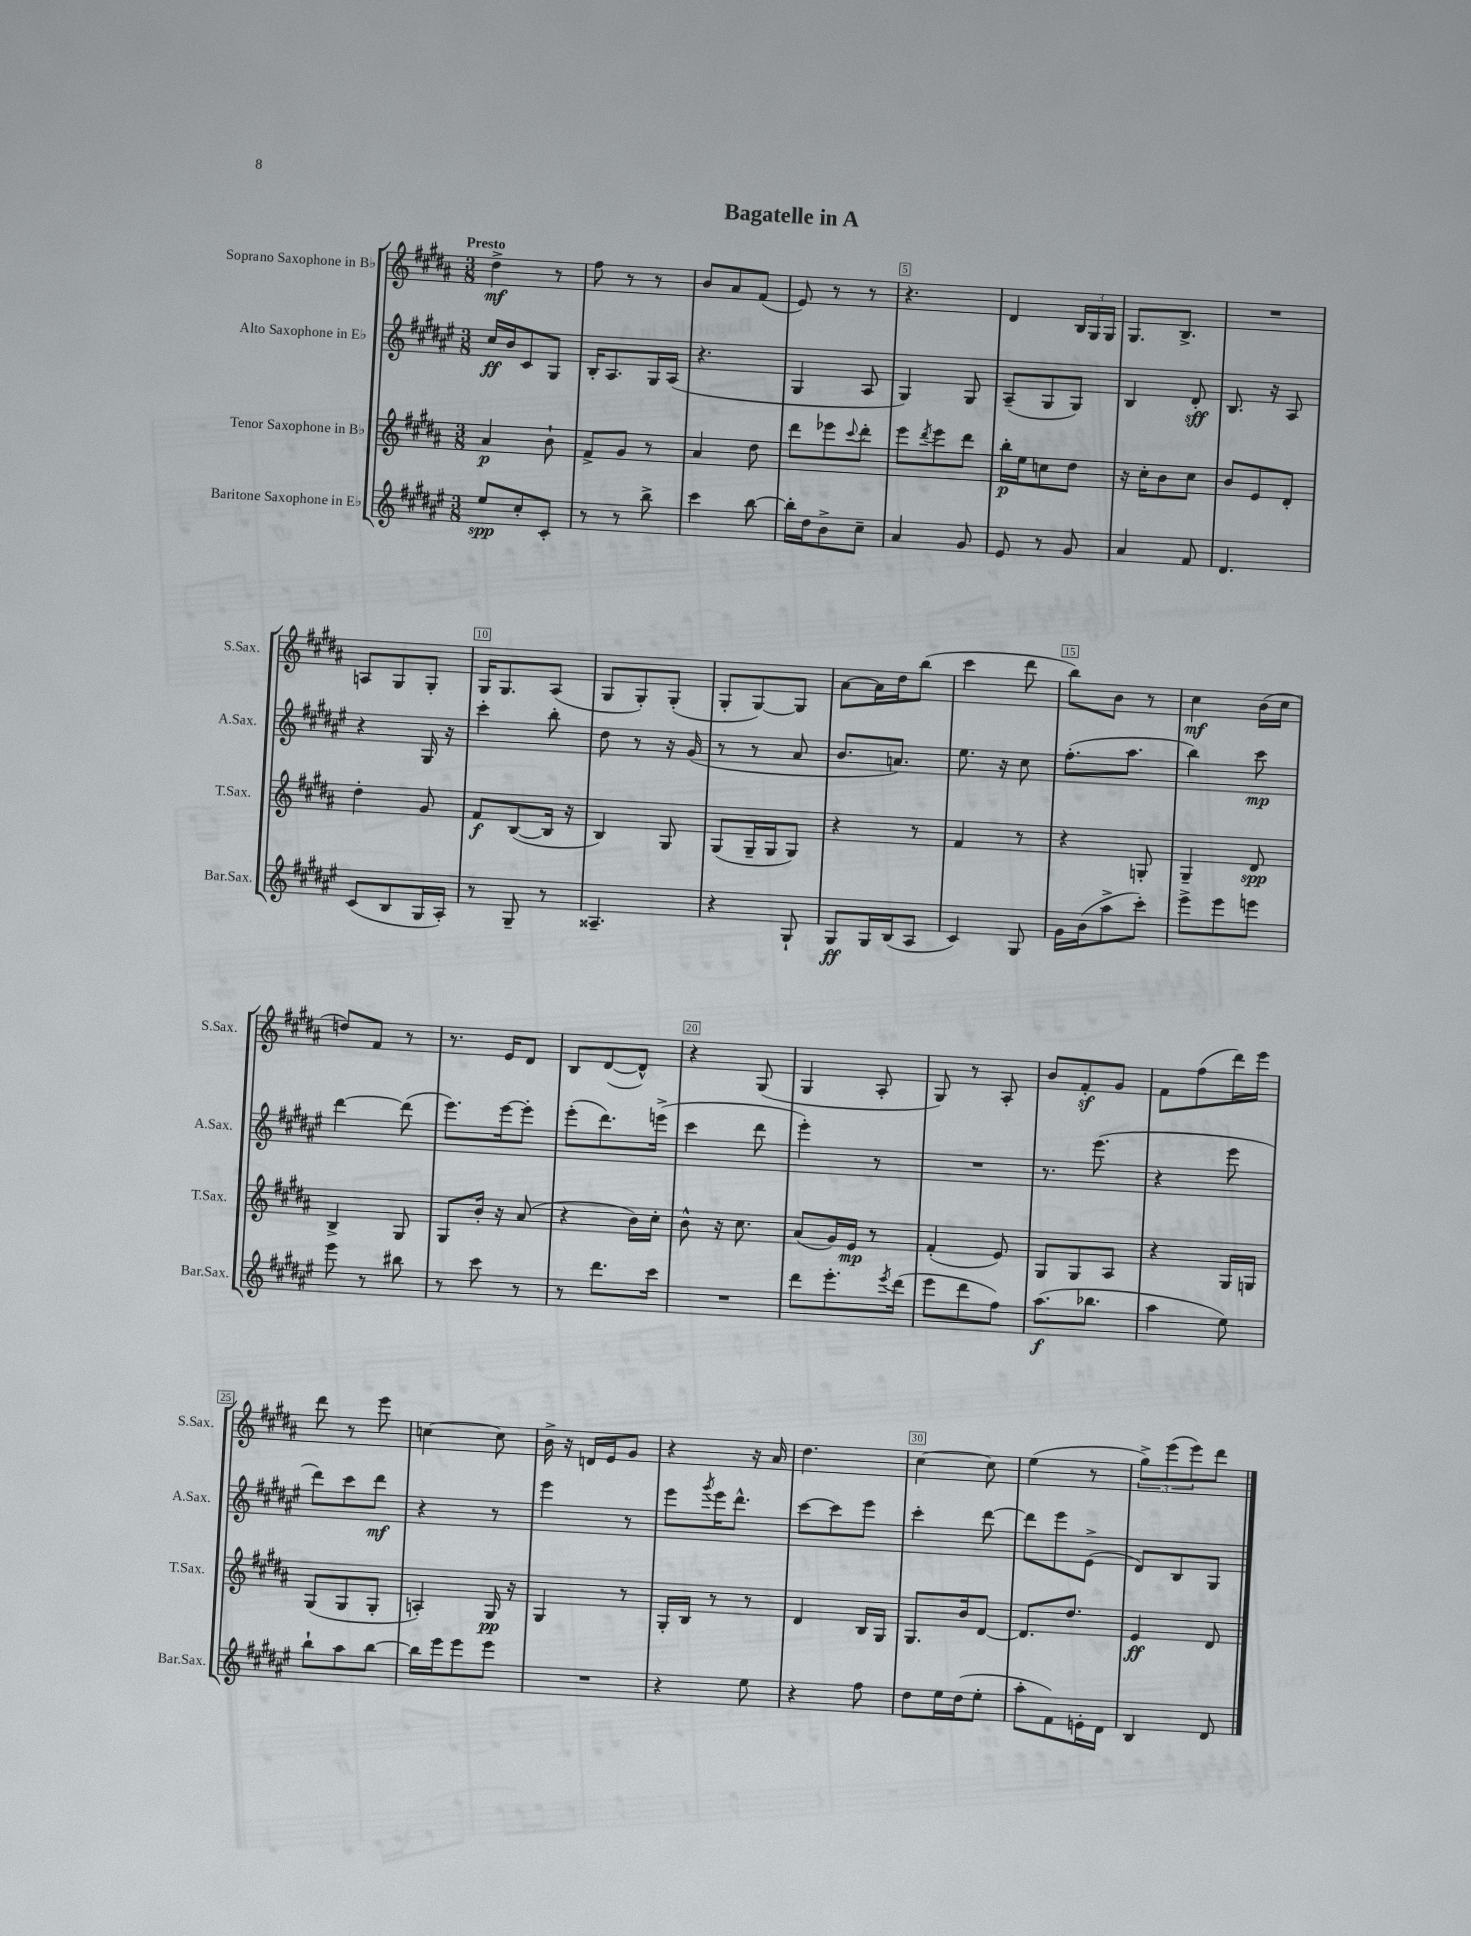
\header { title = "Bagatelle in A" }
<<
\new StaffGroup <<
\new Staff = "s0" \with { instrumentName = "Soprano Saxophone in Bb" shortInstrumentName = "S.Sax." } {
    \clef treble \key b \major \numericTimeSignature \time 3/8 \tempo "Presto"
    dis''4->\mf r8 |
    fis''8 r8 r8 |
    b'8 ais'8 fis'8( |
    e'8) r8 r8 |
    r4. |
    dis'4 \tuplet 3/2 { b16 gis16 gis16 } |
    gis8. b8.-> |
    R4. |
    a8 gis8 gis8-. |
    gis16 gis8. ais8( |
    gis8 gis8-.) gis8-.( |
    gis8-. gis8~) gis8 |
    ais'8~ ais'16 dis''16 b''8( |
    cis'''4 dis'''8 |
    b''8) b'8 r8 |
    cis''4\mf b'16( cis''16 |
    d''8) fis'8 r8 |
    r8. e'16 dis'8 |
    b8 dis'8~( dis'8-^) |
    r4 gis8( |
    gis4 ais8-. |
    gis8) r8 ais8-. |
    b'8 fis'8-.\sf gis'8 |
    fis'8 fis''8( dis'''16) e'''16 |
    dis'''8 r8 e'''8 |
    c''4~ c''8 |
    b'16-> r16 d'16 e'16 gis'8 |
    r4 r16 ais'16 |
    dis''4. |
    cis''4~ cis''8 |
    e''4( r8 |
    \tuplet 3/2 { gis''8->) e'''8( e'''8) } dis'''8 \bar "|." |
}
\new Staff = "s1" \with { instrumentName = "Alto Saxophone in Eb" shortInstrumentName = "A.Sax." } {
    \clef treble \key fis \major \numericTimeSignature \time 3/8
    cis''16\ff b'16 cis'8 gis8 |
    b16-. ais8. gis16 ais16( |
    r4. |
    gis4 ais8 |
    gis4) gis8 |
    ais8--( gis8 gis8) |
    b4 dis'8-.\sff |
    b8. r16 ais8 |
    r4 gis16 r16 |
    cis'''4-. b''8-. |
    dis''8 r8 r16 gis'16( |
    r8 r8 ais'8 |
    b'8. a'8.) |
    eis''8. r16 cis''8 |
    fis''8.-.( ais''8. |
    b''4) cis'''8\mp |
    dis'''4~ dis'''8( |
    eis'''8.) eis'''16~ eis'''8-. |
    eis'''8-.( dis'''8.) e'''16->( |
    cis'''4 dis'''8 |
    eis'''4-.) r8 |
    R4. |
    r8. eis'''8.( |
    r4 eis'''8 |
    dis'''8) cis'''8 dis'''8\mf |
    r4 r8 |
    eis'''4 r8 |
    eis'''8 \acciaccatura { gis'''8 } eis'''16 dis'''8.-^ |
    cis'''8~ cis'''8 eis'''8 |
    cis'''4-. dis'''8~ |
    dis'''8 eis'''8 eis'8->( |
    dis'8) b8 gis8 \bar "|." |
}
\new Staff = "s2" \with { instrumentName = "Tenor Saxophone in Bb" shortInstrumentName = "T.Sax." } {
    \clef treble \key b \major \numericTimeSignature \time 3/8
    ais'4\p b'8-! |
    fis'8-> gis'8 r8 |
    ais'4 dis''8 |
    dis'''8 ees'''8 \appoggiatura { cis'''8 } dis'''8-. |
    e'''8 \acciaccatura { dis'''8 } e'''8 dis'''8 |
    b''16-.\p e''16 c''8 dis''8 |
    r16 cis''16-. b'8 cis''8 |
    b'8 e'8 dis'8-. |
    dis''4-. gis'8 |
    fis'8\f b8~( b16 r16 |
    b4) gis8 |
    gis8( gis16-- gis16 gis8) |
    r4 r8 |
    fis'4 r8 |
    r4 g8-. |
    gis4-- dis'8\spp |
    b4-> gis8 |
    gis8 b'16-. r16 ais'8( |
    r4 b'16) cis''16-. |
    b'8-^ r16 cis''8. |
    ais'8( gis'16) e'16\mp r8 |
    fis'4-.( e'8) |
    gis8 gis8 ais8 |
    r4 gis16 g16 |
    gis8( gis8 gis8-. |
    a4-.) gis16\pp r16 |
    gis4 r8 |
    gis16-. b16 r8 r8 |
    dis'4 b16 gis16 |
    gis8. b'16 dis'8~ |
    dis'8. dis''8. |
    e'4\ff dis'8 \bar "|." |
}
\new Staff = "s3" \with { instrumentName = "Baritone Saxophone in Eb" shortInstrumentName = "Bar.Sax." } {
    \clef treble \key fis \major \numericTimeSignature \time 3/8
    eis''8\spp cis''8-. cis'8-. |
    r8 r8 b''8-> |
    cis'''4 b''8~ |
    b''16-. dis''16 b'8-> cis''8-- |
    ais'4 gis'8 |
    eis'8 r8 gis'8 |
    ais'4 fis'8 |
    dis'4. |
    cis'8( b8 gis16 ais16-.) |
    r8 gis8-- r8 |
    aisis4.-- |
    r4 gis8-! |
    gis8\ff gis16 b16( ais8 |
    cis'4) gis8 |
    gis'16 b'16( ais''8-> cis'''8-.) |
    eis'''8-> eis'''8 e'''8 |
    eis'''8 r8 bis''8 |
    r8 cis'''8 r8 |
    r8 dis'''8. cis'''16 |
    R4. |
    dis'''8 eis'''8.-. \acciaccatura { eis'''8 } dis'''16( |
    eis'''8 dis'''8 fis''8) |
    ais''8.\f( bes''8. |
    ais''4 eis''8) |
    b''8-! ais''8 b''8~ |
    b''16 eis'''16 eis'''8 eis'''8 |
    R4. |
    r4 eis''8 |
    r4 fis''8 |
    dis''8 eis''16 dis''16( eis''8-. |
    ais''8-. fis'8) e'16-. dis'16 |
    b4 dis'8 \bar "|." |
}
>>
>>
\layout { \context { \Score \override BarNumber.break-visibility = ##(#f #t #t) barNumberVisibility = #(every-nth-bar-number-visible 5) \override BarNumber.stencil = #(make-stencil-boxer 0.1 0.3 ly:text-interface::print) } }
